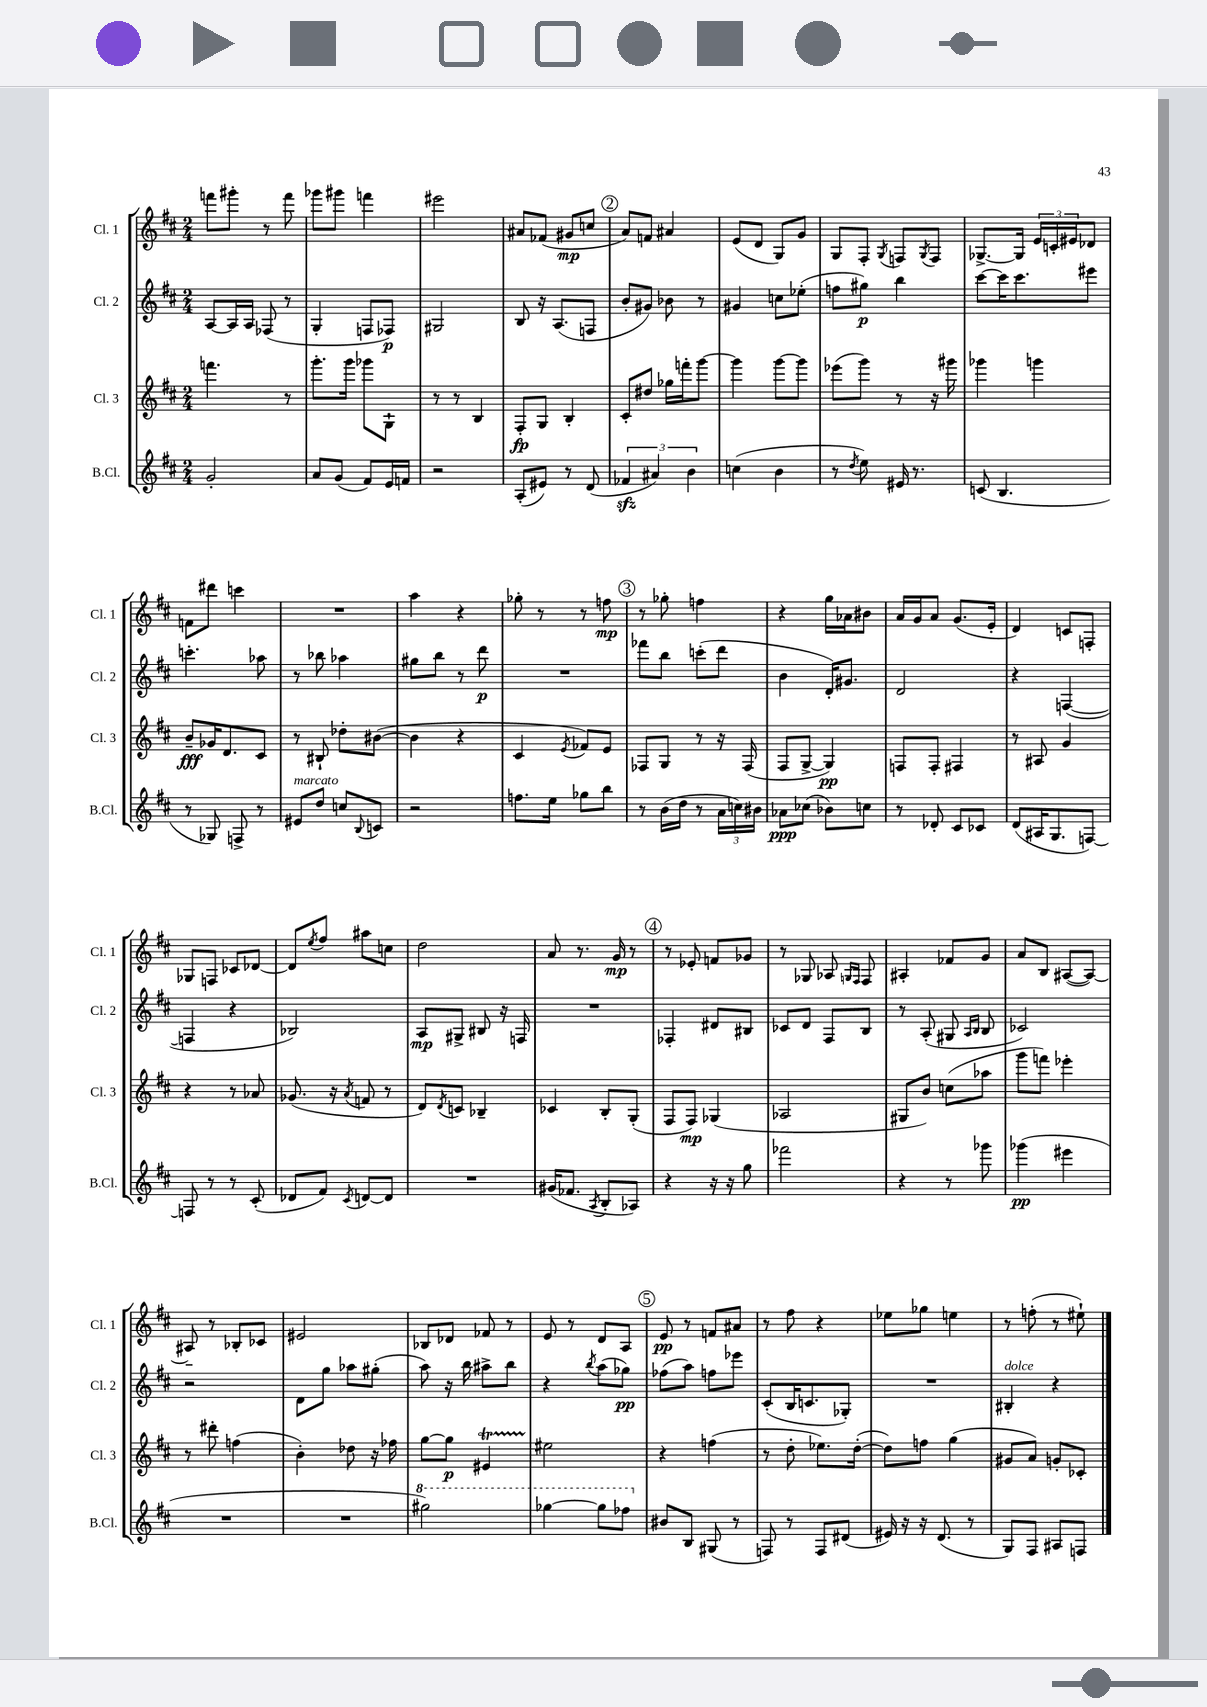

**kern	**kern	**kern	**kern
*staff4	*staff3	*staff2	*staff1
*clefG2	*clefG2	*clefG2	*clefG2
*k[f#c#]	*k[f#c#]	*k[f#c#]	*k[f#c#]
*M2/4	*M2/4	*M2/4	*M2/4
2g'	4.fff	[8A	8fff
.	.	16A]	8ggg#'
.	.	16A	.
.	.	(8F-	8r
.	8r	8r	8fff
=	=	=	=
8a	8.ggg'	4G'	8ggg-
(8g	.	.	8ggg#
.	16ggg	.	.
8f#)	8ggg-	8F	4fff
16e	8G`	8F-)	.
16f	.	.	.
=	=	=	=
2r	8r	2G#	2eee#
.	8r	.	.
.	4B	.	.
=	=	=	=
(8A'	8F#'	8B	8a#
8e#)	8G	16r	(8f-
.	.	(8.A	.
8r	4B'	.	8g#
(8d	.	8F	8cc
=	=	=	=
6f-	8c#'	8b'	8a)
.	8dd#	8g#)	8f
6a#)	.	.	.
.	16gg-	8b-	4a#
.	16fff'	.	.
6b	.	.	.
.	[8ggg	8r	.
=	=	=	=
(4cc	4ggg]	4g#	(8e
.	.	.	8d
4b	[8ggg	8cc	8G)
.	8ggg]	(8ee-'	8g
=	=	=	=
8r	(8eee-	8ff	8G
8qdd	.	.	.
8ee)	8ggg)	8gg#)	8F#'
.	.	.	8qG
16e#	8r	4bb	8F
8.r	.	.	.
.	.	.	8qG
.	16r	.	8F
.	16ggg#	.	.
=	=	=	=
(8c	4ggg-	[8ccc#	[8.G-^
4.B	.	16ccc#]	.
.	.	8.ccc#	16G-]
.	4ggg	.	24e
.	.	.	24c'
.	.	.	24e#
.	.	8eee#	8d-
=	=	=	=
8r	8b~	4.ccc'	8f
8G-)	16g-	.	8ddd#
.	8.d	.	.
8F^	.	.	4ccc
8r	8c#	8aa-	.
=	=	=	=
8e#	8r	8r	2r
8dd	8B#`	8bb-	.
8cc	8dd-'	4aa-	.
8qqB	.	.	.
8c	([8b#	.	.
=	=	=	=
2r	4b#]	8gg#	4aa
.	.	8bb	.
.	4r	8r	4r
.	.	8ddd	.
=	=	=	=
8.ff	4c#	2r	8gg-'
.	.	.	8r
16ee	.	.	.
.	8qe	.	.
8gg-	8f-)	.	8r
8bb	8e	.	8ff
=	=	=	=
8r	8F-	8fff-	8r
(16b	8G	8bb	8gg-'
16dd	.	.	.
8r	8r	(8ccc'	4ff
24a	16r	8ddd	.
24cc)	.	.	.
.	(16F-	.	.
24b#	.	.	.
=	=	=	=
8a-	8F#	4b	4r
(8cc-	[8G^	.	.
8b-)	4G])	16d')	16gg
.	.	8.g#	16a-
8cc	.	.	8b#
=	=	=	=
8r	8F	2d	16a
.	.	.	16g
8d-'	8F'	.	8a
8c#	4F#	.	(8.g
8c-	.	.	.
.	.	.	16e'
=	=	=	=
(8d	8r	4r	4d)
16A#	8A#	.	.
8.G	.	.	.
.	4g	([4F	8c
[8F)	.	.	8F'
=	=	=	=
8F]	4r	4F]	8G-
8r	.	.	8F
8r	8r	4r	8c-
(8c#'	8a-	.	[8d-
=	=	=	=
8d-	(8.g-	2B-)	8d-]
.	.	.	8qee
8f#)	.	.	8ff#
.	16r	.	.
8qc#	8qa	.	.
[8d	8f	.	8aa#
8d]	8r	.	8cc
=	=	=	=
2r	8d)	8A	2dd
.	8qd	.	.
.	8c	8G#^	.
.	4B-~	8B#	.
.	.	16r	.
.	.	16F	.
=	=	=	=
(16g#	4c-	2r	8a
8.f-	.	.	.
.	.	.	8.r
8qA	.	.	.
8B'	8B'	.	.
.	.	.	16g
8A-)	(8G'	.	8r
=	=	=	=
4r	8F#	4F-'	8r
.	8F#)	.	8e-'
16r	(4G-	8d#	8f
16r	.	.	.
8gg	.	8B#	8g-
=	=	=	=
2fff-	2A-	8c-	8r
.	.	8d	8G-
.	.	8F#	8A-
.	.	.	16qqG
.	.	.	16qqF#
.	.	8B	8F#
=	=	=	=
4r	8G#	8r	4A#'
.	8b)	(8A'	.
8r	(8cc	8G#	8f-
.	.	16qqA	.
.	.	16qqB	.
8ggg-	8aa-	8B	8g
=	=	=	=
(4ggg-	8ggg	2c-)	8a
.	8fff)	.	8B
4eee#	4eee-'	.	([8A#
.	.	.	8A#_)
=	=	=	=
2r	8r	2r	8A#~]
.	8ddd#'	.	8r
.	(4ff	.	8B-'
.	.	.	8c-
=	=	=	=
2r	4b')	8d	2e#
.	.	8gg	.
.	8dd-	8aa-	.
.	16r	(8gg#'	.
.	16ff-	.	.
=	=	=	=
2ggg#)	[8gg	8aa)	8B-
.	8gg]	16r	8d-
.	.	16bb	.
.	4e#	8aa#^	8f-
.	.	8bb	8r
=	=	=	=
[4ggg-	2ee#	4r	8e
.	.	.	8r
.	.	8qbb	.
8ggg-]	.	(8aa	8d
8fff-	.	8gg-)	8A
=	=	=	=
8b#	4r	(8ff-	8e
8B	.	8aa)	8r
(8G#	(4ff	8ff	8f
8r	.	8eee-	8a#
=	=	=	=
8F)	8r	(8c#'	8r
8r	8dd'	16B	8ff#
.	.	8.c	.
8F	8.ee-)	.	4r
(8d#	.	8G-')	.
.	([16dd'	.	.
=	=	=	=
16e#)	8dd])	2r	8ee-
16r	.	.	.
16r	8ff	.	8gg-
(8.d	.	.	.
.	(4gg	.	4ee
8r	.	.	.
=	=	=	=
8G)	8g#	4B#'	8r
8F#	8a)	.	(8ff'
8A#	8g'	4r	8r
8F	8c-'	.	8ee#`)
==	==	==	==
*-	*-	*-	*-
